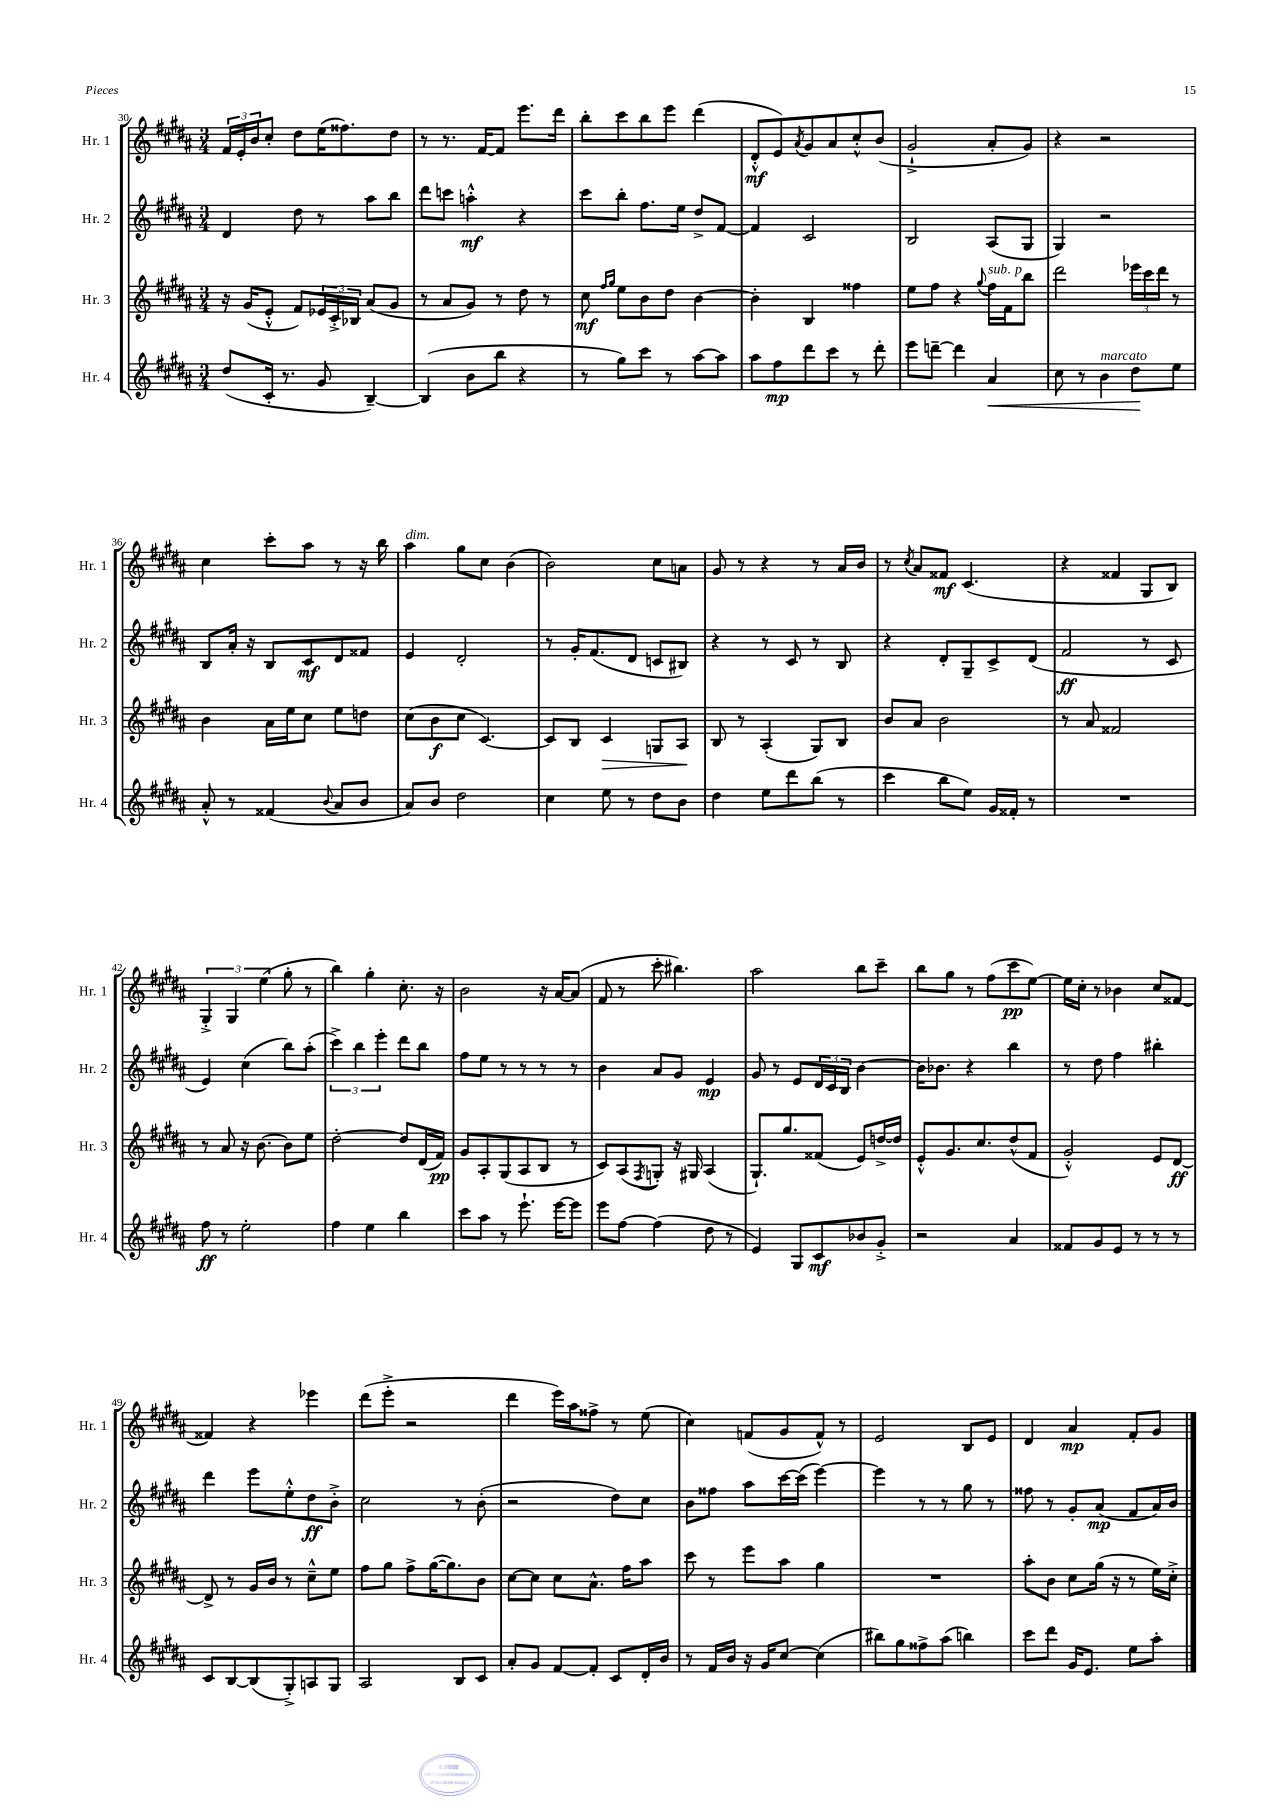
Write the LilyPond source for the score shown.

<<
\new StaffGroup <<
\new Staff = "s0" \with { instrumentName = "Hr. 1" shortInstrumentName = "Hr. 1" } {
    \clef treble \key b \major \numericTimeSignature \time 3/4
    \tuplet 3/2 { fis'16 e'16-. b'16 } cis''8-. dis''8 e''16( fisis''8.) dis''8 |
    r8 r8. fis'16~ fis'8 e'''8. dis'''16 |
    b''8-. cis'''8 b''8 e'''8 dis'''4( |
    dis'8-.-^\mf e'8) \acciaccatura { ais'8 } gis'8 ais'8 cis''8-.-^ b'8( |
    gis'2-!-> ais'8-. gis'8) |
    r4 r2 |
    cis''4 cis'''8-. ais''8 r8 r16 b''16 |
    ais''4^\markup { \italic "dim." } gis''8 cis''8 b'4( |
    b'2) cis''8 a'8 |
    gis'8 r8 r4 r8 ais'16 b'16 |
    r8 \acciaccatura { cis''8 } ais'8 fisis'8\mf cis'4.( |
    r4 fisis'4 gis8 b8) |
    \tuplet 3/2 { gis4-.-> gis4 e''4( } gis''8-. r8 |
    b''4) gis''4-. cis''8.-. r16 |
    b'2 r16 ais'16~ ais'8( |
    fis'8 r8 cis'''8-. bis''4.) |
    ais''2 b''8 cis'''8-- |
    b''8 gis''8 r8 fis''8( cis'''8\pp e''8~) |
    e''16 cis''16-. r8 bes'4 cis''8 fisis'8~ |
    fisis'4 r4 ees'''4 |
    dis'''8( e'''8-.-> r2 |
    dis'''4 e'''16) ais''16 fisis''8-> r8 e''8( |
    cis''4) f'8( gis'8 f'8-^) r8 |
    e'2 b8 e'8 |
    dis'4 ais'4\mp fis'8-. gis'8 \bar "|." |
}
\new Staff = "s1" \with { instrumentName = "Hr. 2" shortInstrumentName = "Hr. 2" } {
    \clef treble \key b \major \numericTimeSignature \time 3/4
    dis'4 dis''8 r8 ais''8 b''8 |
    dis'''8 c'''8 a''4-.-^\mf r4 |
    cis'''8 b''8-. fis''8. e''16 dis''8-> fis'8~ |
    fis'4 cis'2 |
    b2 ais8( gis8 |
    gis4) r2 |
    b8 ais'16-. r16 b8 cis'8\mf dis'8 fisis'8 |
    e'4 dis'2-. |
    r8 gis'16-. fis'8.( dis'8 c'8 bis8) |
    r4 r8 cis'8 r8 b8 |
    r4 dis'8-. gis8-- cis'8-> dis'8( |
    fis'2\ff r8 cis'8 |
    e'4) cis''4( b''8) ais''8-.( |
    \tuplet 3/2 { cis'''4->) b''4 e'''4-. } dis'''8 b''8 |
    fis''8 e''8 r8 r8 r8 r8 |
    b'4 ais'8 gis'8 e'4\mp |
    gis'8 r8 e'8 \tuplet 3/2 { dis'16 cis'16 b16 } b'4~ |
    b'16 bes'8. r4 b''4 |
    r8 dis''8 fis''4 bis''4-. |
    dis'''4 e'''8 e''8-.-^ dis''8\ff b'8-.-> |
    cis''2 r8 b'8-.( |
    r2 dis''8) cis''8 |
    b'8 fisis''8 ais''8 cis'''16~ cis'''16( e'''4~) |
    e'''4 r8 r8 gis''8 r8 |
    fisis''8 r8 gis'8-. ais'8\mp( fis'8 ais'16) b'16 \bar "|." |
}
\new Staff = "s2" \with { instrumentName = "Hr. 3" shortInstrumentName = "Hr. 3" } {
    \clef treble \key b \major \numericTimeSignature \time 3/4
    r16 gis'16( e'8-.-^ fis'8) \tuplet 3/2 { ees'16 cis'16-.-> bes16 } ais'8( gis'8 |
    r8 ais'8 gis'8) r8 dis''8 r8 |
    cis''8\mf \grace { fis''16 gis''16 } e''8 b'8 dis''8 b'4~ |
    b'4-. b4 fisis''4 |
    e''8 fis''8 r4 \appoggiatura { gis''8 } fis''16^\markup { \italic "sub. p" } fis'16 b''8 |
    dis'''2 \tuplet 3/2 { ees'''16 cis'''16 dis'''16 } r8 |
    b'4 ais'16 e''16 cis''8 e''8 d''8 |
    cis''8( b'8\f cis''8 cis'4.~) |
    cis'8 b8 cis'4\> g8 ais8\! |
    b8 r8 ais4-.( gis8) b8 |
    b'8 ais'8 b'2 |
    r8 ais'8 fisis'2 |
    r8 ais'8 r16 b'8.~ b'8 e''8 |
    dis''2~-. dis''8 dis'16( fis'16\pp) |
    gis'8 ais8-. gis8( ais8 b8 r8 |
    cis'8) ais8( \acciaccatura { fis8 } g8-.) r16 gis16 ais4( |
    gis8.-!) gis''8. fisis'8( e'8) d''16~-> d''16 |
    e'8-.-^ gis'8. cis''8. dis''8-^( fis'8 |
    gis'2-.-^) e'8 dis'8~\ff |
    dis'8-> r8 gis'16 b'16 r8 cis''8---^ e''8 |
    fis''8 gis''8 fis''8-> gis''16~( gis''8.) b'8 |
    cis''8~ cis''8 cis''8 ais'8.-^ fis''16 ais''8 |
    cis'''8 r8 e'''8 ais''8 gis''4 |
    R2. |
    ais''8-. b'8 cis''8 gis''16( r16 r8 e''16) cis''16-.-> \bar "|." |
}
\new Staff = "s3" \with { instrumentName = "Hr. 4" shortInstrumentName = "Hr. 4" } {
    \clef treble \key b \major \numericTimeSignature \time 3/4
    dis''8( cis'16-. r8. gis'8 b4~--) |
    b4( b'8 b''8 r4 |
    r8 gis''8) cis'''8 r8 ais''8~ ais''8 |
    ais''8 fis''8\mp dis'''8 cis'''8 r8 dis'''8-. |
    e'''8 d'''8~-- d'''4 ais'4\< |
    cis''8 r8 b'4^\markup { \italic "marcato" } dis''8\! e''8 |
    ais'8-.-^ r8 fisis'4( \appoggiatura { b'8 } ais'8 b'8 |
    ais'8) b'8 dis''2 |
    cis''4 e''8 r8 dis''8 b'8 |
    dis''4 e''8 dis'''8 b''8( r8 |
    cis'''4 b''8 e''8) gis'16 fisis'16-. r8 |
    R2. |
    fis''8\ff r8 e''2-. |
    fis''4 e''4 b''4 |
    cis'''8 ais''8 r8 e'''8.-! e'''16~ e'''8 |
    e'''8 fis''8~ fis''4( dis''8 r8 |
    e'4) gis8 cis'8\mf bes'8 gis'8-.-> |
    r2 ais'4 |
    fisis'8 gis'8 e'8 r8 r8 r8 |
    cis'8 b8~ b8( gis8-.->) a8 gis8 |
    ais2 b8 cis'8 |
    ais'8-. gis'8 fis'8~ fis'8-. cis'8 dis'16-. b'16 |
    r8 fis'16 b'16 r16 gis'16 cis''8~ cis''4( |
    bis''8) gis''8 fisis''8-> ais''8( b''4) |
    cis'''8 dis'''8 gis'16 e'8. e''8 ais''8-. \bar "|." |
}
>>
>>
\layout { \context { \Score currentBarNumber = #30 } }
